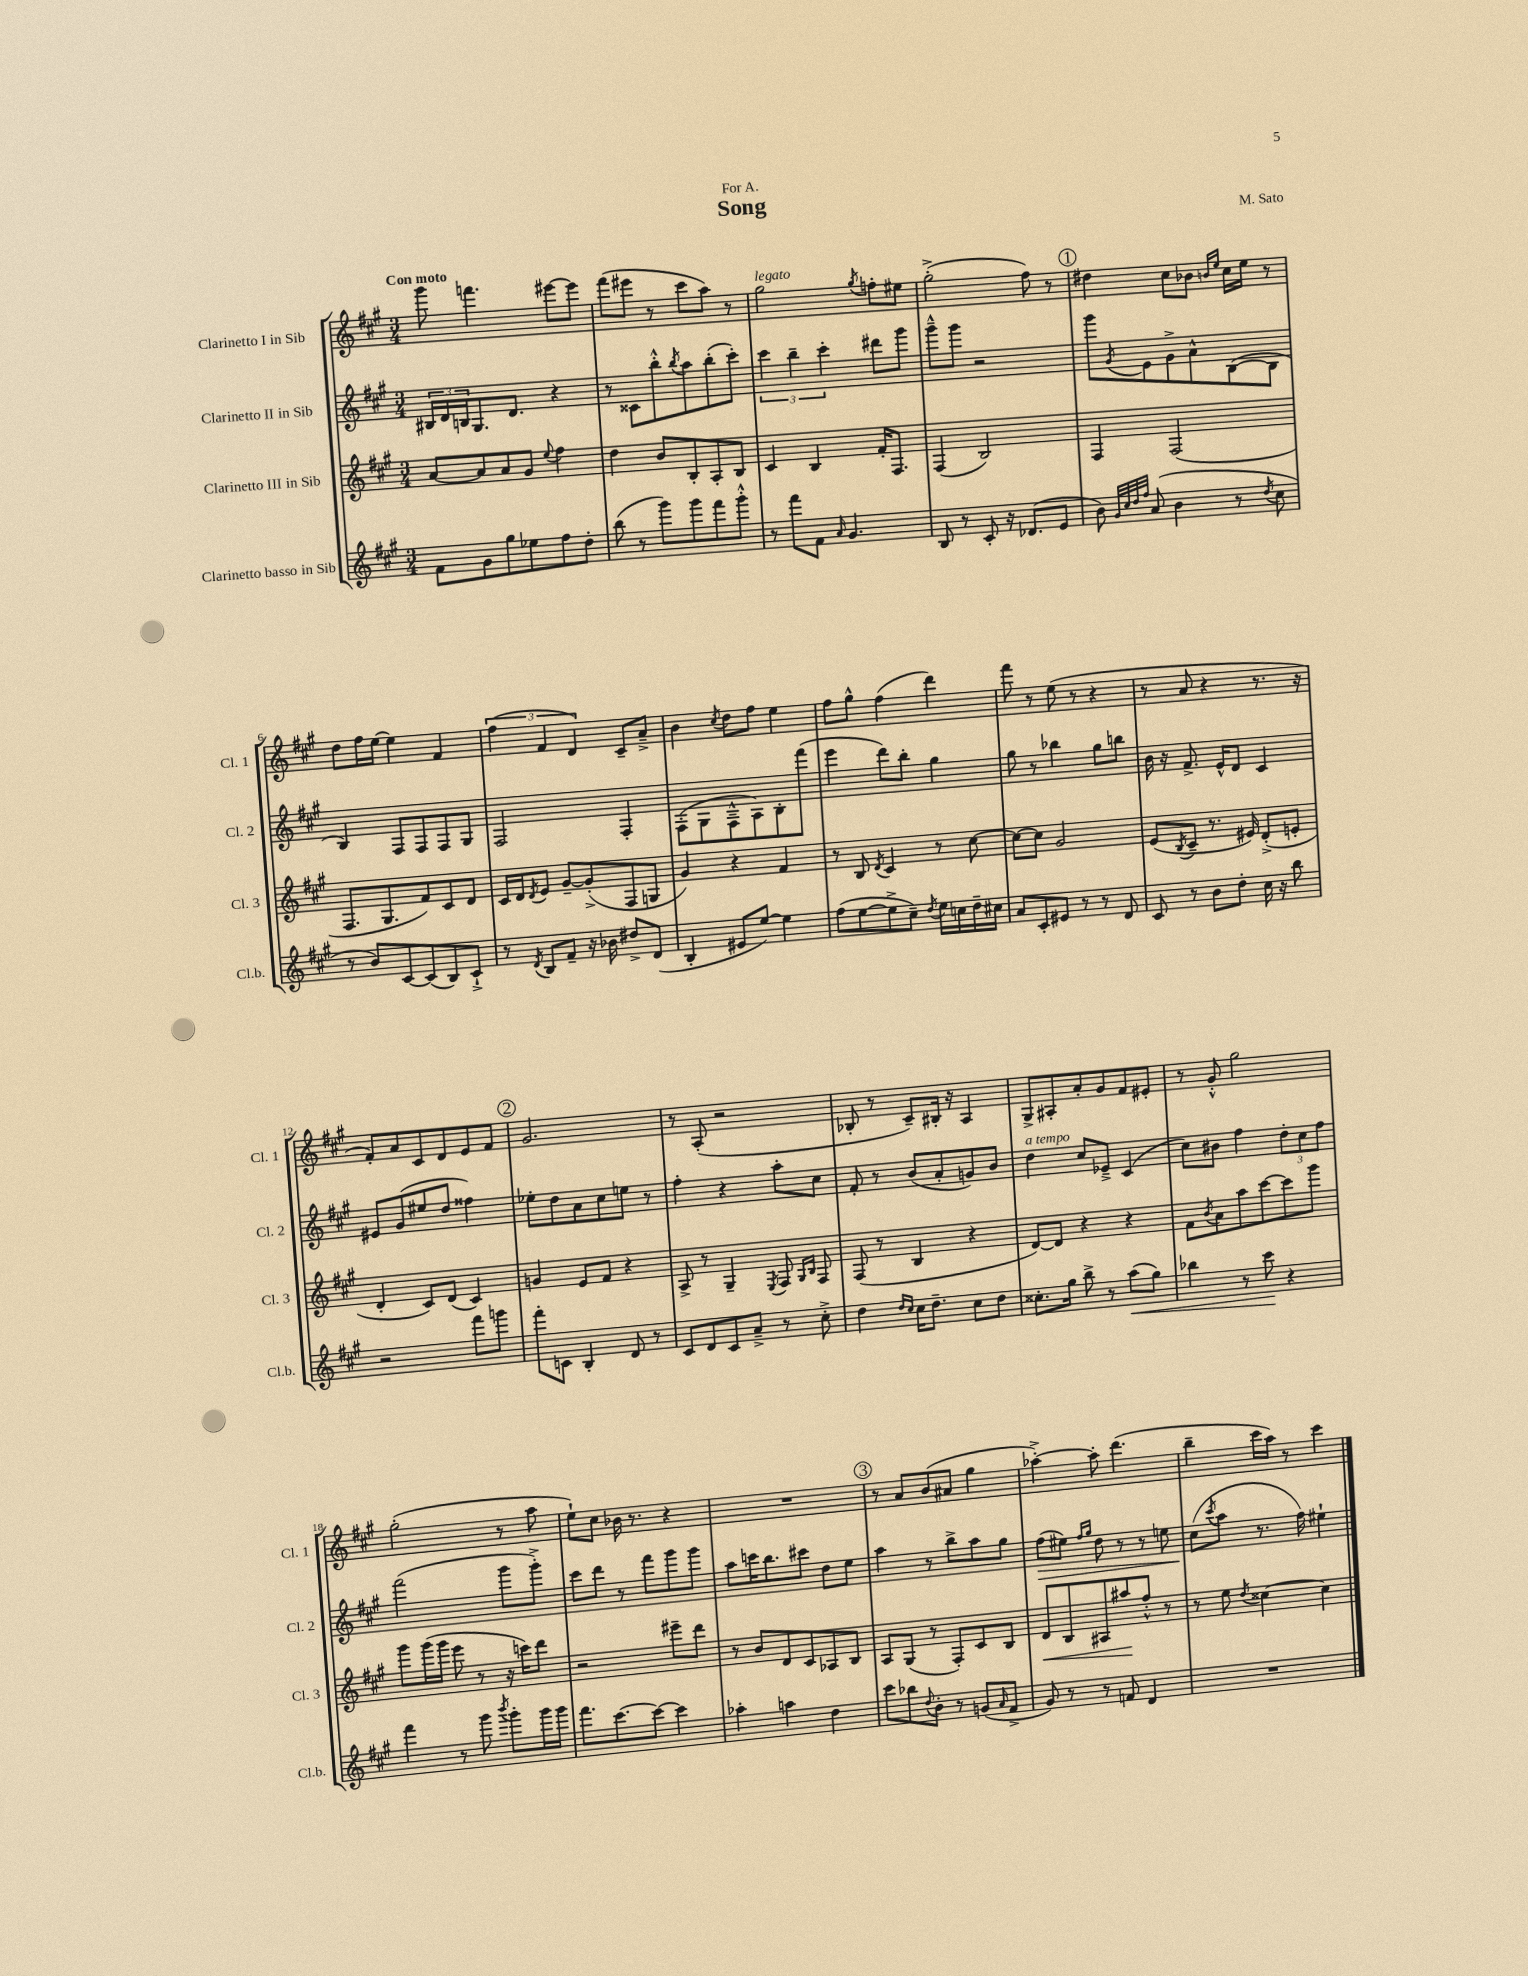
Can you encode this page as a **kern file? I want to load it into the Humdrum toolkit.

**kern	**kern	**kern	**kern
*staff4	*staff3	*staff2	*staff1
*clefG2	*clefG2	*clefG2	*clefG2
*k[f#c#g#]	*k[f#c#g#]	*k[f#c#g#]	*k[f#c#g#]
*M3/4	*M3/4	*M3/4	*M3/4
8f#	[8a	24B#	8ggg#
.	.	24d	.
.	.	24B	.
8g#	8a]	8.G#	4.fff
8gg#	8a	.	.
.	.	8.d	.
8ee-	8g#	.	.
.	8qqee	.	.
8ff#	4ff#	4r	[8eee#
8dd'	.	.	8eee#]
=	=	=	=
(8bb	4dd	8r	(8fff#
8r	.	8c##	8eee#
8ggg#)	8b	8bb'^^	8r
.	.	8qbb	.
8ggg#	8B'	8aa	8ccc#
8fff#	8A'	(8bb'	8aa)
8ggg#'^^	8B	8ccc#')	8r
=	=	=	=
8r	4c#	6ccc#	2gg#
8fff#	.	.	.
.	.	6bb~	.
8f#	4B	.	.
.	.	6ccc#'	.
16qqa	.	.	.
4.g#	.	.	.
.	.	.	8qgg#
.	16f#'	8ddd#	8ff'
.	8.F#	.	.
.	.	8ggg#	8ee#
=	=	=	=
8B	(4F#	8ggg#~^^	(2gg#'^
8r	.	8ggg#	.
8c#'	2B)	2r	.
16r	.	.	.
(8.d-	.	.	.
.	.	.	8ff#)
8e	.	.	8r
=	=	=	=
8b)	4F#	8ggg#	4dd#
32qqg#	.	.	.
32qqcc#	.	.	.
32qqdd	.	.	.
32qqff#	.	8qg#	.
(8a	.	8e	.
4b	(2F#	8g#^	8cc#
.	.	8a^^	8b-
.	.	.	16qqb
.	.	.	16qqee
8r	.	([8B	16cc#
.	.	.	16ee
8qdd	.	.	.
8cc#	.	8B]	8r
=	=	=	=
8r	8.F#	4B)	8dd
8b)	.	.	16ff#
.	8.G#	.	[16ee
[8c#	.	8F#	4ee]
(8c#]	8f#)	8F#	.
8B)	8c#	8F#	4f#
8c#`^	8d	8G#	.
=	=	=	=
8r	16c#	2F#	(6ff#
.	16d	.	.
8qd	8qd	.	.
8B	8e	.	.
.	.	.	6f#
8f#~	[8g#~	.	.
.	.	.	6d)
16r	(8g#'^]	.	.
16b-	.	.	.
8dd#^	8F#	4F#'	8c#~
(8d	8G	.	8a~^
=	=	=	=
4B'	4g#)	(8F#'	4b
.	.	8G#	.
.	.	.	8qcc#
8e#	4r	8F#~^^	8dd
[8ee)	.	8A)	8ff#
4ee]	4f#	8B'	4ee
.	.	(8fff#	.
=	=	=	=
(8ff#	8r	4eee	8ff#
[8ee	8B	.	8gg#^^
.	8qd	.	.
8ee^]	4c#	8ddd)	(4ff#
8cc#~)	.	8bb'	.
8qdd	.	.	.
16ee	8r	4gg#	4ddd)
16cc	.	.	.
16dd~	[8cc#	.	.
16cc#	.	.	.
=	=	=	=
8a	8cc#_	8gg#	8fff#
8c#'	8cc#]	8r	8r
8e#	2g#	4bb-	(8ee
8r	.	.	8r
8r	.	8gg#	4r
8d	.	8bb	.
=	=	=	=
8c#	(8e	16b	8r
.	.	16r	.
.	8qB	.	.
8r	8c#~	8.f#^	8a
8b	8.r	.	4r
.	.	16e^^	.
8dd'	.	8d	.
.	16e#)	.	.
16cc#	(8d'^	4c#	8.r
16r	.	.	.
8bb	8e'	.	.
.	.	.	16r
=	=	=	=
2r	4d'	8e#	8f#')
.	.	(8g#	8a
.	8c#)	8ee#	8c#
.	(8d	8dd	8d
8fff#	4c#)	4ff##)	8e
8ggg	.	.	8f#
=	=	=	=
8fff#'	4g	8ee-'	2.g#
8c	.	8dd	.
4B'	8e	8a	.
.	8f#	8cc#	.
8d	4r	8ee	.
8r	.	8r	.
=	=	=	=
8c#	8A^	4ff#'	8r
8d	8r	.	(8A'
8c#	4G#~	4r	2r
8a~^	.	.	.
.	8qE	.	.
8r	8F#	8aa'	.
.	16qqG#	.	.
.	16qqB	.	.
8cc#'^	8F#	8cc#	.
=	=	=	=
4dd	(8F#	8f#'	8B-'
.	8r	8r	8r
16qqdd	.	.	.
16qqcc#	.	.	.
16cc#	4B	(8b	8c#~)
8.dd~	.	.	.
.	.	8a'	16B#'
.	.	.	16r
8cc#	4r	8g)	4A
8dd	.	8b	.
=	=	=	=
8.cc##'	[8d)	4dd	8G#^
.	8d]	.	8A#'
16gg#	.	.	.
8bb^	4r	8cc#	8a'
8r	.	8e-~^	8g#
(8aa	4r	(4c#	8f#
8gg#)	.	.	8e#'
=	=	=	=
4bb-	8f#	8cc#)	8r
.	8qb	.	.
.	8a	8b#	8g#'^^
8r	8aa	4ff#	2gg#
8ccc#	[8ccc#	.	.
4r	8ccc#]	12dd'	.
.	.	12cc#	.
.	8ggg#	.	.
.	.	12ff#	.
=	=	=	=
4fff#	8ggg#	(2fff#	(2gg#'
.	(16ggg#	.	.
.	16ggg#	.	.
8r	8eee	.	.
8ggg#	8r	.	.
8qbbb	.	.	.
8ggg#'	16r	8ggg#	8r
.	16ccc)	.	.
16ggg#	8ddd	8ggg#'^)	8aa
16ggg#	.	.	.
=	=	=	=
8.fff#	2r	8ccc#	8ee`)
.	.	8ddd	8cc#
[8.ccc#	.	.	.
.	.	8r	16b-
.	.	.	8.r
8ccc#_	.	8fff#	.
4ccc#]	8eee#~	8ggg#	4r
.	8ddd	8ggg#	.
=	=	=	=
4aa-'	8r	8aa	2.r
.	8b	16ccc	.
.	.	8.bb	.
4aa	8d	.	.
.	8c#	8ccc#	.
4dd	8A-	8dd	.
.	8B	8ee	.
=	=	=	=
8ccc#	8A	4aa	8r
8bb-	(8G#	.	8a
8qqdd	.	.	.
8b'	8r	8r	(8b
8r	8F#')	8bb^	8a#
(8g	8c#	8aa	4gg#
16qqa	.	.	.
8f#^	8B	8gg#	.
=	=	=	=
8g#)	8d	(8ff#	[4aa-'^)
8r	8B	8ee#)	.
.	.	16qqff#	.
.	.	16qqgg#	.
8r	8A#	8dd	8aa-']
8f	8aa#	8r	(4.ddd
4d	8ff#'^^	8r	.
.	8r	8ee	.
=	=	=	=
2.r	8r	(8cc#	4bb~
.	.	8qccc#	.
.	8ee	8aa	.
.	8qdd	.	.
.	[4cc##	8.r	16ccc#
.	.	.	16aa)
.	.	.	8r
.	.	16ff#)	.
.	4cc##]	4ee#`	4ccc#
==	==	==	==
*-	*-	*-	*-
